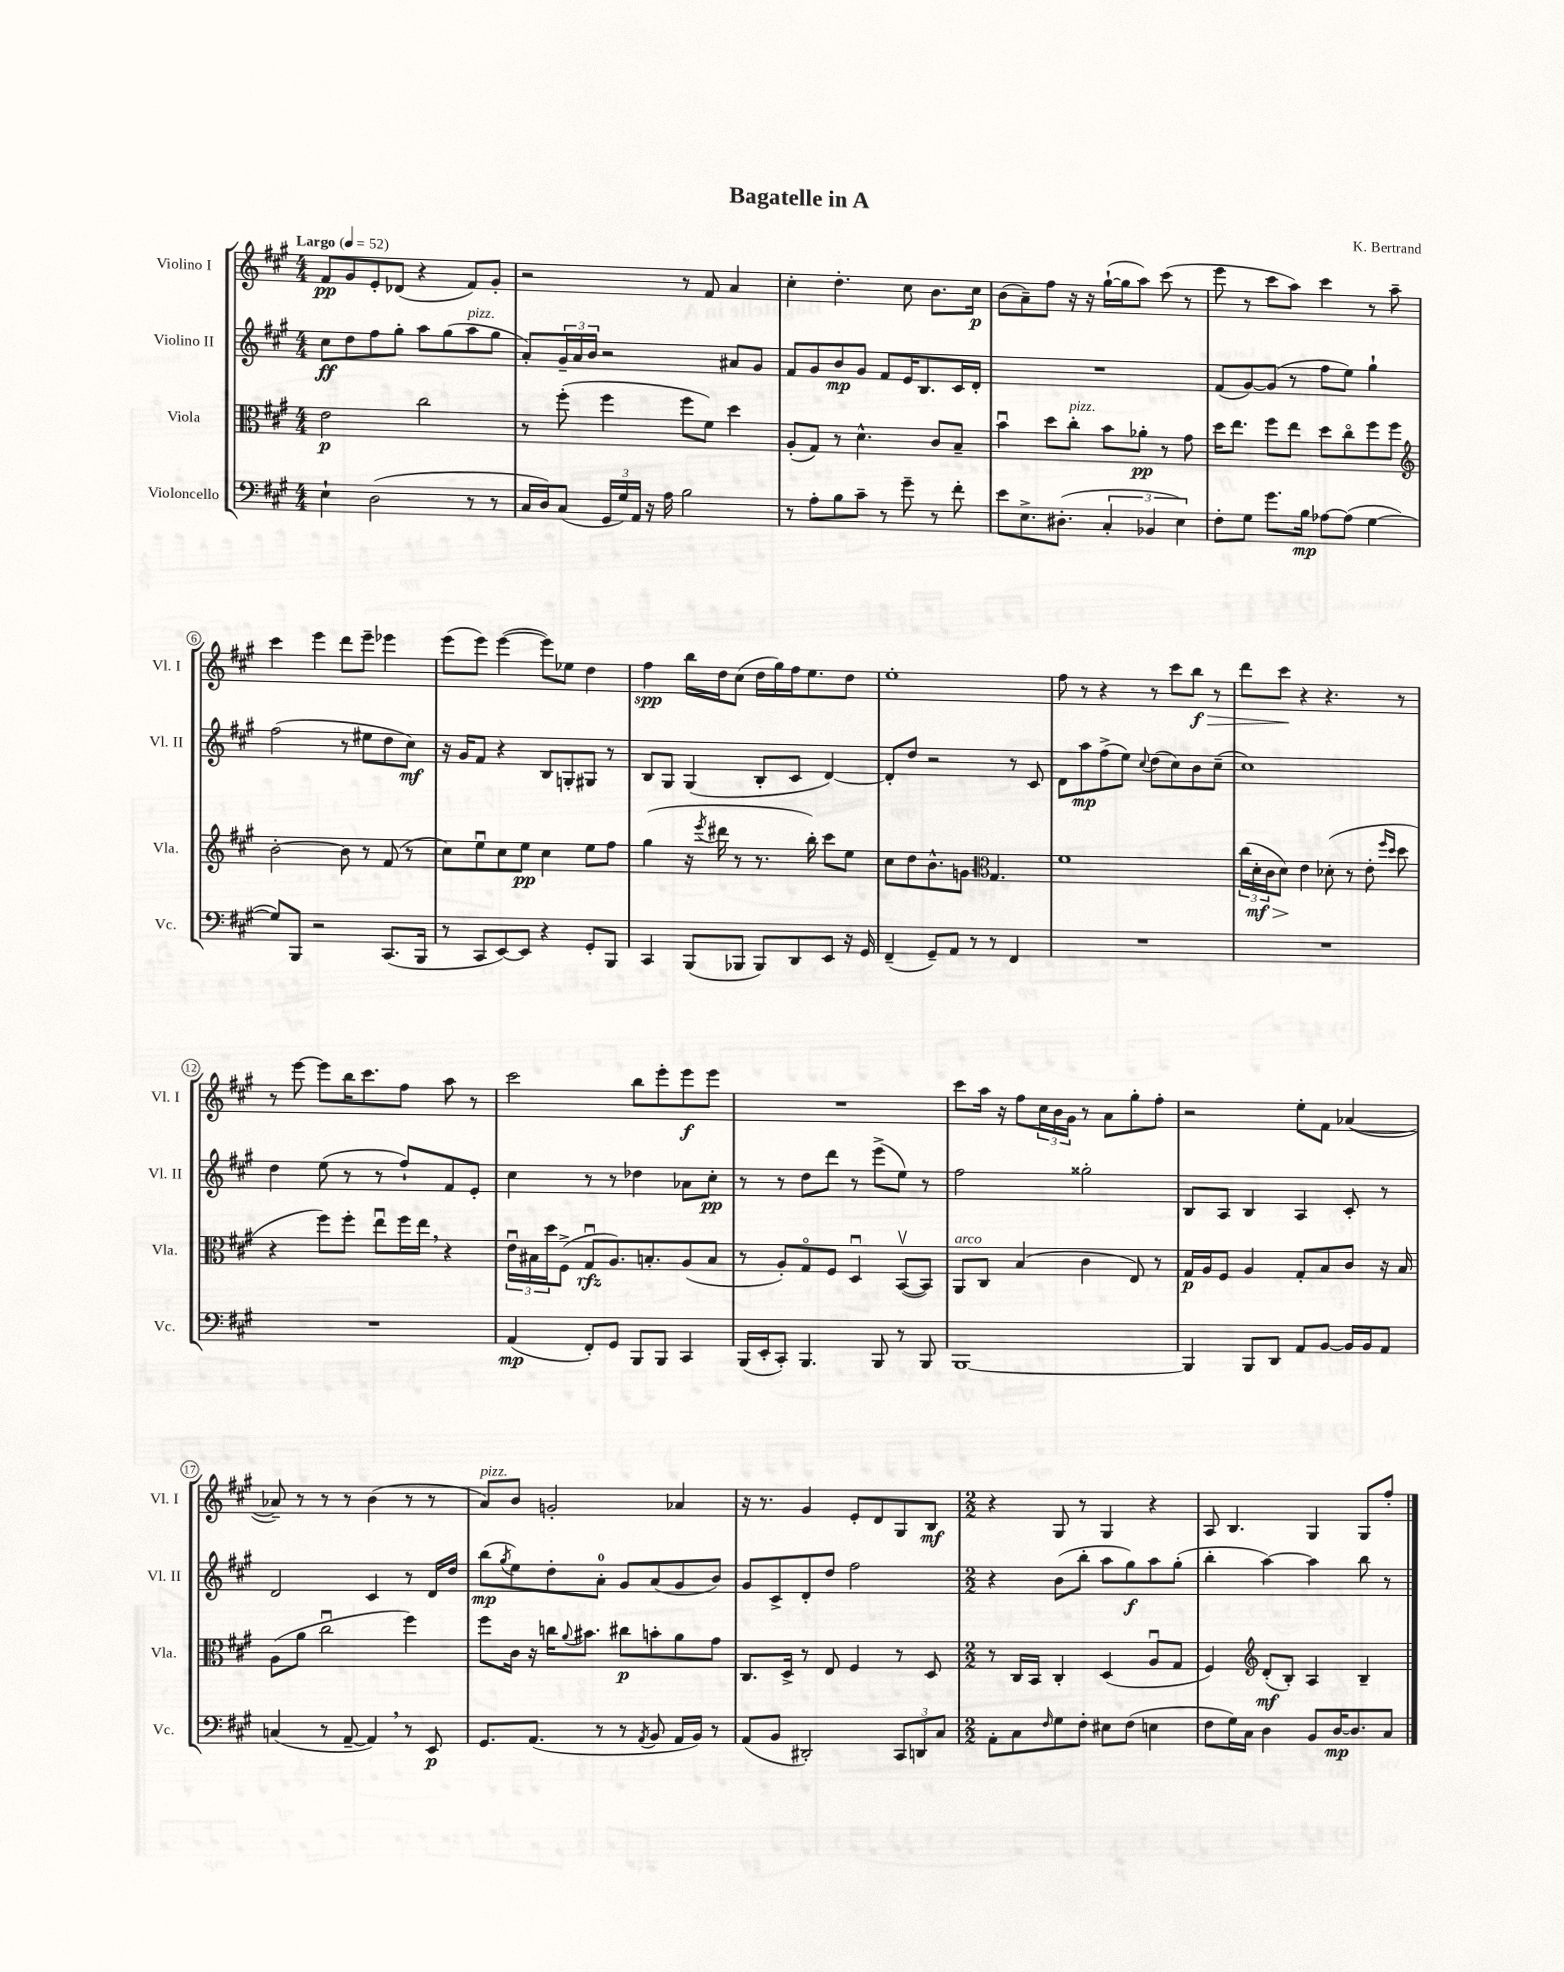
\header { title = "Bagatelle in A" composer = "K. Bertrand" }
<<
\new StaffGroup <<
\new Staff = "s0" \with { instrumentName = "Violino I" shortInstrumentName = "Vl. I" } {
    \clef treble \key a \major \numericTimeSignature \time 4/4 \tempo "Largo" 4 = 52
    fis'8\pp gis'8 e'8-. des'8( r4 fis'8) gis'8-. |
    r2 r8 fis'8 a'4 |
    cis''4-. d''4.-. cis''8 b'8. cis''16\p |
    b'8( a'8--) fis''8 r16 r16 gis''16~-!( gis''16 a''8) cis'''8( r8 |
    e'''8 r8 cis'''8 a''8) cis'''4 r8 a''8-- |
    cis'''4 e'''4 d'''8 e'''8-- ees'''4 |
    e'''8( e'''8) e'''4~( e'''8) ees''8 d''4 |
    fis''4\spp b''16 d''16 cis''8( d''16 gis''16) fis''16 e''8. d''8 |
    e''1-. |
    fis''8 r8 r4 r8 cis'''8 b''8\f\> r8 |
    d'''8 cis'''8\! r4 r4. r8 |
    r8 e'''8~ e'''8 b''16 cis'''8. fis''8 a''8 r8 |
    cis'''2 b''8 e'''8-. e'''8\f e'''8 |
    R1 |
    cis'''8 a''16 r16 fis''8 \tuplet 3/2 { cis''16 b'16 gis'16 } r8 a'8 gis''8-. fis''8-. |
    r2 e''8-. fis'8 aes'4~( |
    aes'8--) r8 r8 r8 b'4( r8 r8 |
    a'8^\markup { \italic "pizz." }) b'8 g'2-. aes'4 |
    r16 r8. gis'4 e'8-. d'8 gis8 b8\mf |
    \numericTimeSignature \time 2/2 r4 gis8 r8 gis4 r4 |
    a8 b4. gis4 gis8 fis''8-. \bar "|." |
}
\new Staff = "s1" \with { instrumentName = "Violino II" shortInstrumentName = "Vl. II" } {
    \clef treble \key a \major \numericTimeSignature \time 4/4
    cis''8\ff d''8 fis''8 gis''8-. a''8 gis''8( a''8^\markup { \italic "pizz." } gis''8 |
    a'8-.) \tuplet 3/2 { gis'16-- a'16 b'16 } r2 ais'8 gis'8 |
    fis'8 gis'8 b'8\mp gis'8 fis'8 e'16 b8. cis'16 d'16-. |
    R1 |
    fis'8( gis'8~) gis'8( r8 fis''8 e''8) gis''4-! |
    fis''2( r8 eis''8 d''8 cis''8\mf) |
    r16 gis'16 fis'8 r4 b8 g8-. gis8 r8 |
    b8 gis8 gis4( b8-. cis'8 d'4~) |
    d'8-. d''8 r2 r8 cis'8 |
    d'8 a''8\mp fis''8->( e''8) \appoggiatura { cis''8 } d''8( cis''8) b'8 cis''8--( |
    cis''1) |
    d''4 e''8( r8 r8 fis''8-!) fis'8 e'8-. |
    cis''4 r8 r8 des''4 aes'8 cis''8-.\pp |
    r8 r8 d''8 d'''8 r8 e'''8->( e''8) r8 |
    fis''2 gisis''2-. |
    b8 a8 b4 a4 cis'8-. r8 |
    d'2 cis'4 r8 d'16 d''16 |
    b''8\mp( \acciaccatura { gis''8 } e''8) d''8-. a'8-0-. gis'8 a'8( gis'8 b'8) |
    gis'8 cis'8-> d'8-. d''8 fis''2 |
    \numericTimeSignature \time 2/2 r4 b'8( b''8-. a''8 gis''8\f) a''8 gis''8-.( |
    b''4-. a''4~) a''4 b''8 r8 \bar "|." |
}
\new Staff = "s2" \with { instrumentName = "Viola" shortInstrumentName = "Vla." } {
    \clef alto \key a \major \numericTimeSignature \time 4/4
    e'2\p cis''2 |
    r8 fis''8-.( fis''4 fis''8 fis'8) d''4 |
    a8-.( gis8) r8 d'4.-^ cis'8 b8-- |
    b'4\downbow d''8 cis''8-.^\markup { \italic "pizz." } b'8 aes'8-.\pp r8 gis'8 |
    d''16 e''8. fis''8 e''8 d''8 cis''8\flageolet fis''8 fis''8 |
    \clef treble b'2~-. b'8 r8 fis'8( r8 |
    cis''8) e''8\downbow cis''8 e''8\pp cis''4 e''8 fis''8 |
    gis''4( r16 \acciaccatura { e'''8 } dis'''16 r8 r8. b''16-.) cis'''8 e''8 |
    cis''8 d''8 b'8.-^ g'8. \clef alto gis4. |
    fis'1 |
    \tuplet 3/2 { cis''16( d'16-.\mf\> cis'16 } d'8\!) e'4 des'8-.( r8 e'8-. \grace { fis''16 d''16 } d''8 |
    r4 fis''8) fis''8-. e''8\downbow fis''16 e''16 \breathe r4 |
    \tuplet 3/2 { e'16\downbow bis16 d''16 } fis8->( gis8\downbow\rfz a8.) b8.-. a8( b8 |
    r8 a8-.) gis8\flageolet fis8 d4\downbow b,8~\upbow( b,8) |
    a,8^\markup { \italic "arco" } cis8 b4( cis'4 e8) r8 |
    gis16\p a16 fis8 a4 gis8-. b8 cis'8 r16 b16 |
    a8( a'8 cis''2\downbow fis''4) |
    fis''8 cis'16 r16 c''16 \appoggiatura { a'8 } bis'8. cis''8\p b'8-. a'8 gis'8 |
    cis8. d16-> r8 e8 fis4 r8 d8 |
    \numericTimeSignature \time 2/2 r8 cis16 b,16 cis4-. d4( a8\downbow gis8 |
    fis4) \clef treble d'8-.\mf( b8-.) a4 b4-- \bar "|." |
}
\new Staff = "s3" \with { instrumentName = "Violoncello" shortInstrumentName = "Vc." } {
    \clef bass \key a \major \numericTimeSignature \time 4/4
    e4-! d2( r8 r8 |
    cis16 d16) cis8( \tuplet 3/2 { gis,16 gis16) a,16 } r16 a16 b2 |
    r8 a8-. b8 cis'8-- r8 gis'8-- r8 fis'8-. |
    e'8 e8.-> dis8.-.( \tuplet 3/2 { cis4-. bes,4 e4) } |
    fis8-. gis8 gis'8. b16\mp aes8~ aes8( gis4~ |
    gis8) b,,8 r2 cis,8.( b,,16 |
    r8 cis,8 e,8~) e,8 r4 gis,8-. b,,8 |
    cis,4 b,,8( bes,,8 bes,,8) d,8 e,8 r16 gis,16 |
    fis,4--( gis,8--) a,8 r8 r8 fis,4 |
    R1 |
    R1 |
    R1 |
    a,4\mp( fis,8-.) gis,8 b,,8 b,,8 cis,4 |
    b,,16( e,16-. cis,8-.) b,,4. b,,8 r8 b,,8 |
    b,,1~ |
    b,,4 b,,8 d,8 a,8 b,8~ b,16 b,16 a,8 |
    c4( r8 a,8~-- a,4) \breathe r8 e,8\p |
    gis,8. a,8.( r8 r8 \acciaccatura { a,8 } b,8 a,16 b,16) r8 |
    a,8( b,8 dis,2-.) \tuplet 3/2 { cis,8 d,8 cis8 } |
    \numericTimeSignature \time 2/2 a,8-. cis8 \grace { fis16 } gis8 fis8-. eis8 fis8( e4 |
    fis8 gis16) cis16 d4 b,8 d16~\mp d8. cis8 \bar "|." |
}
>>
>>
\layout { \context { \Score \override BarNumber.stencil = #(make-stencil-circler 0.1 0.3 ly:text-interface::print) } }
